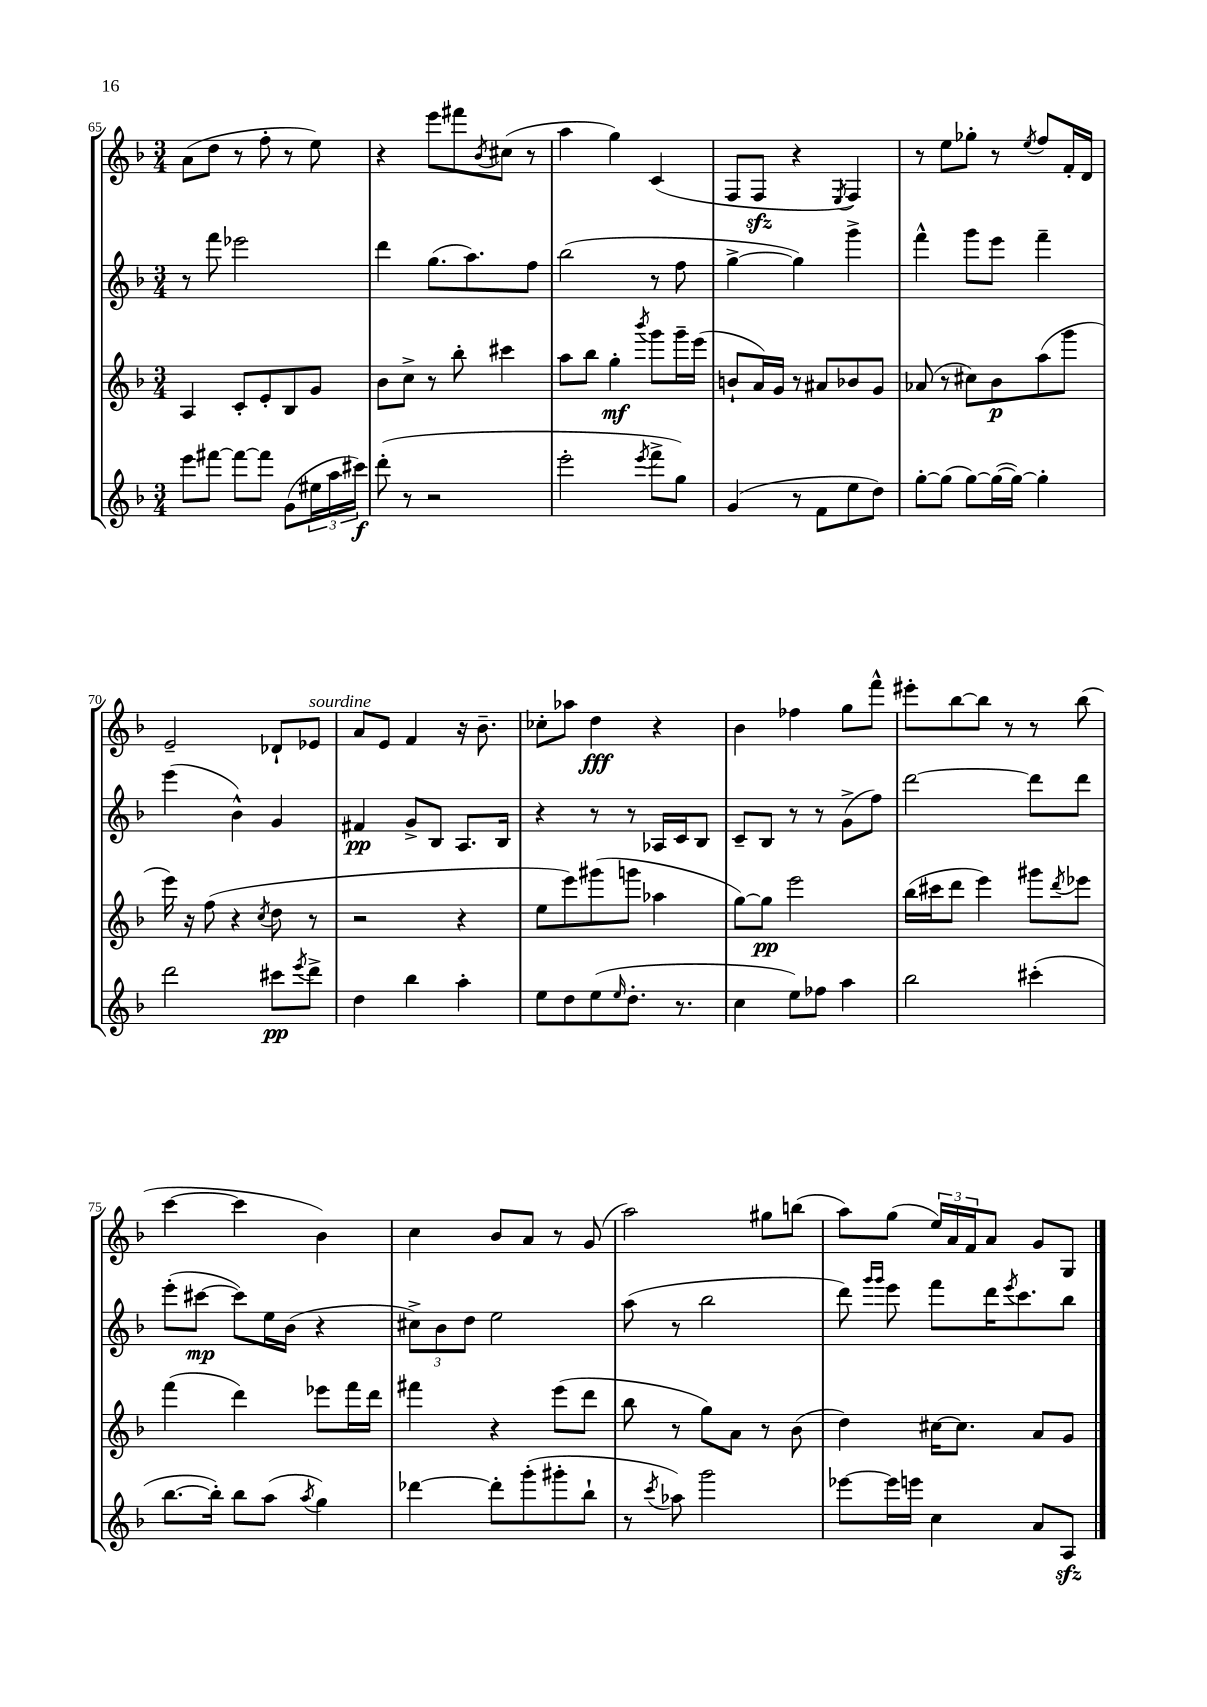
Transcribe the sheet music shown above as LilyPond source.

<<
\new StaffGroup <<
\new Staff = "s0" {
    \clef treble \key f \major \numericTimeSignature \time 3/4
    a'8( d''8 r8 f''8-. r8 e''8) |
    r4 e'''8 fis'''8 \acciaccatura { bes'8 } cis''8( r8 |
    a''4 g''4) c'4( |
    f8 f8\sfz r4 \acciaccatura { e8 } f4) |
    r8 e''8 ges''8-. r8 \acciaccatura { e''8 } f''8 f'16-. d'16 |
    e'2-- des'8-! ees'8^\markup { \italic "sourdine" } |
    a'8 e'8 f'4 r16 bes'8.-- |
    ces''8-. aes''8 d''4\fff r4 |
    bes'4 fes''4 g''8 f'''8-^ |
    eis'''8-. bes''8~ bes''8 r8 r8 bes''8( |
    c'''4~ c'''4 bes'4) |
    c''4 bes'8 a'8 r8 g'8( |
    a''2) gis''8 b''8( |
    a''8) g''8( \tuplet 3/2 { e''16) a'16 f'16 } a'8 g'8 g8 \bar "|." |
}
\new Staff = "s1" {
    \clef treble \key f \major \numericTimeSignature \time 3/4
    r8 f'''8 ees'''2 |
    d'''4 g''8.( a''8.) f''8 |
    bes''2( r8 f''8 |
    g''4~-> g''4) g'''4-> |
    f'''4-^ g'''8 e'''8 f'''4-- |
    e'''4( bes'4-^) g'4 |
    fis'4\pp g'8-> bes8 a8. bes16 |
    r4 r8 r8 aes16 c'16 bes8 |
    c'8-- bes8 r8 r8 g'8->( f''8) |
    d'''2~ d'''8 d'''8 |
    e'''8-.( cis'''8~\mp cis'''8) e''16 bes'16( r4 |
    \tuplet 3/2 { cis''8->) bes'8 d''8 } e''2 |
    a''8( r8 bes''2 |
    d'''8) \grace { g'''16 g'''16 } e'''8 f'''8 d'''16 \acciaccatura { e'''8 } c'''8. bes''8 \bar "|." |
}
\new Staff = "s2" {
    \clef treble \key f \major \numericTimeSignature \time 3/4
    a4 c'8-. e'8-. bes8 g'8 |
    bes'8 c''8-> r8 bes''8-. cis'''4 |
    a''8 bes''8 g''4-.\mf \acciaccatura { bes'''8 } g'''8 g'''16-- e'''16( |
    b'8-! a'16) g'16 r8 ais'8 bes'8 g'8 |
    aes'8( r8 cis''8) bes'8\p a''8( g'''8 |
    e'''16) r16 f''8( r4 \acciaccatura { c''8 } d''8 r8 |
    r2 r4 |
    e''8 e'''8) gis'''8( g'''8 aes''4 |
    g''8~) g''8\pp e'''2 |
    bes''16( cis'''16 d'''8 e'''4) gis'''8 \acciaccatura { d'''8 } ees'''8 |
    f'''4( d'''4) ees'''8 f'''16 d'''16 |
    fis'''4 r4 e'''8( d'''8 |
    bes''8 r8 g''8) a'8 r8 bes'8( |
    d''4) cis''16~ cis''8. a'8 g'8 \bar "|." |
}
\new Staff = "s3" {
    \clef treble \key f \major \numericTimeSignature \time 3/4
    e'''8 fis'''8~ fis'''8~ fis'''8 g'8( \tuplet 3/2 { eis''16 a''16 cis'''16\f) } |
    d'''8-.( r8 r2 |
    e'''2-. \acciaccatura { e'''8 } f'''8-> g''8) |
    g'4( r8 f'8 e''8 d''8) |
    g''8~-. g''8( g''8~) g''16~( g''16~) g''4-. |
    d'''2 cis'''8\pp \acciaccatura { e'''8 } d'''8-> |
    d''4 bes''4 a''4-. |
    e''8 d''8 e''8( \grace { e''16 } d''8.-. r8. |
    c''4 e''8) fes''8 a''4 |
    bes''2 cis'''4-.( |
    bes''8.~ bes''16-.) bes''8 a''8( \acciaccatura { a''8 } g''4) |
    des'''4~ des'''8-. g'''8-.( gis'''8-. bes''8-! |
    r8 \acciaccatura { c'''8 } aes''8) g'''2 |
    ees'''8~ ees'''16 e'''16 c''4 a'8 a8\sfz \bar "|." |
}
>>
>>
\layout { \context { \Score currentBarNumber = #65 } }
